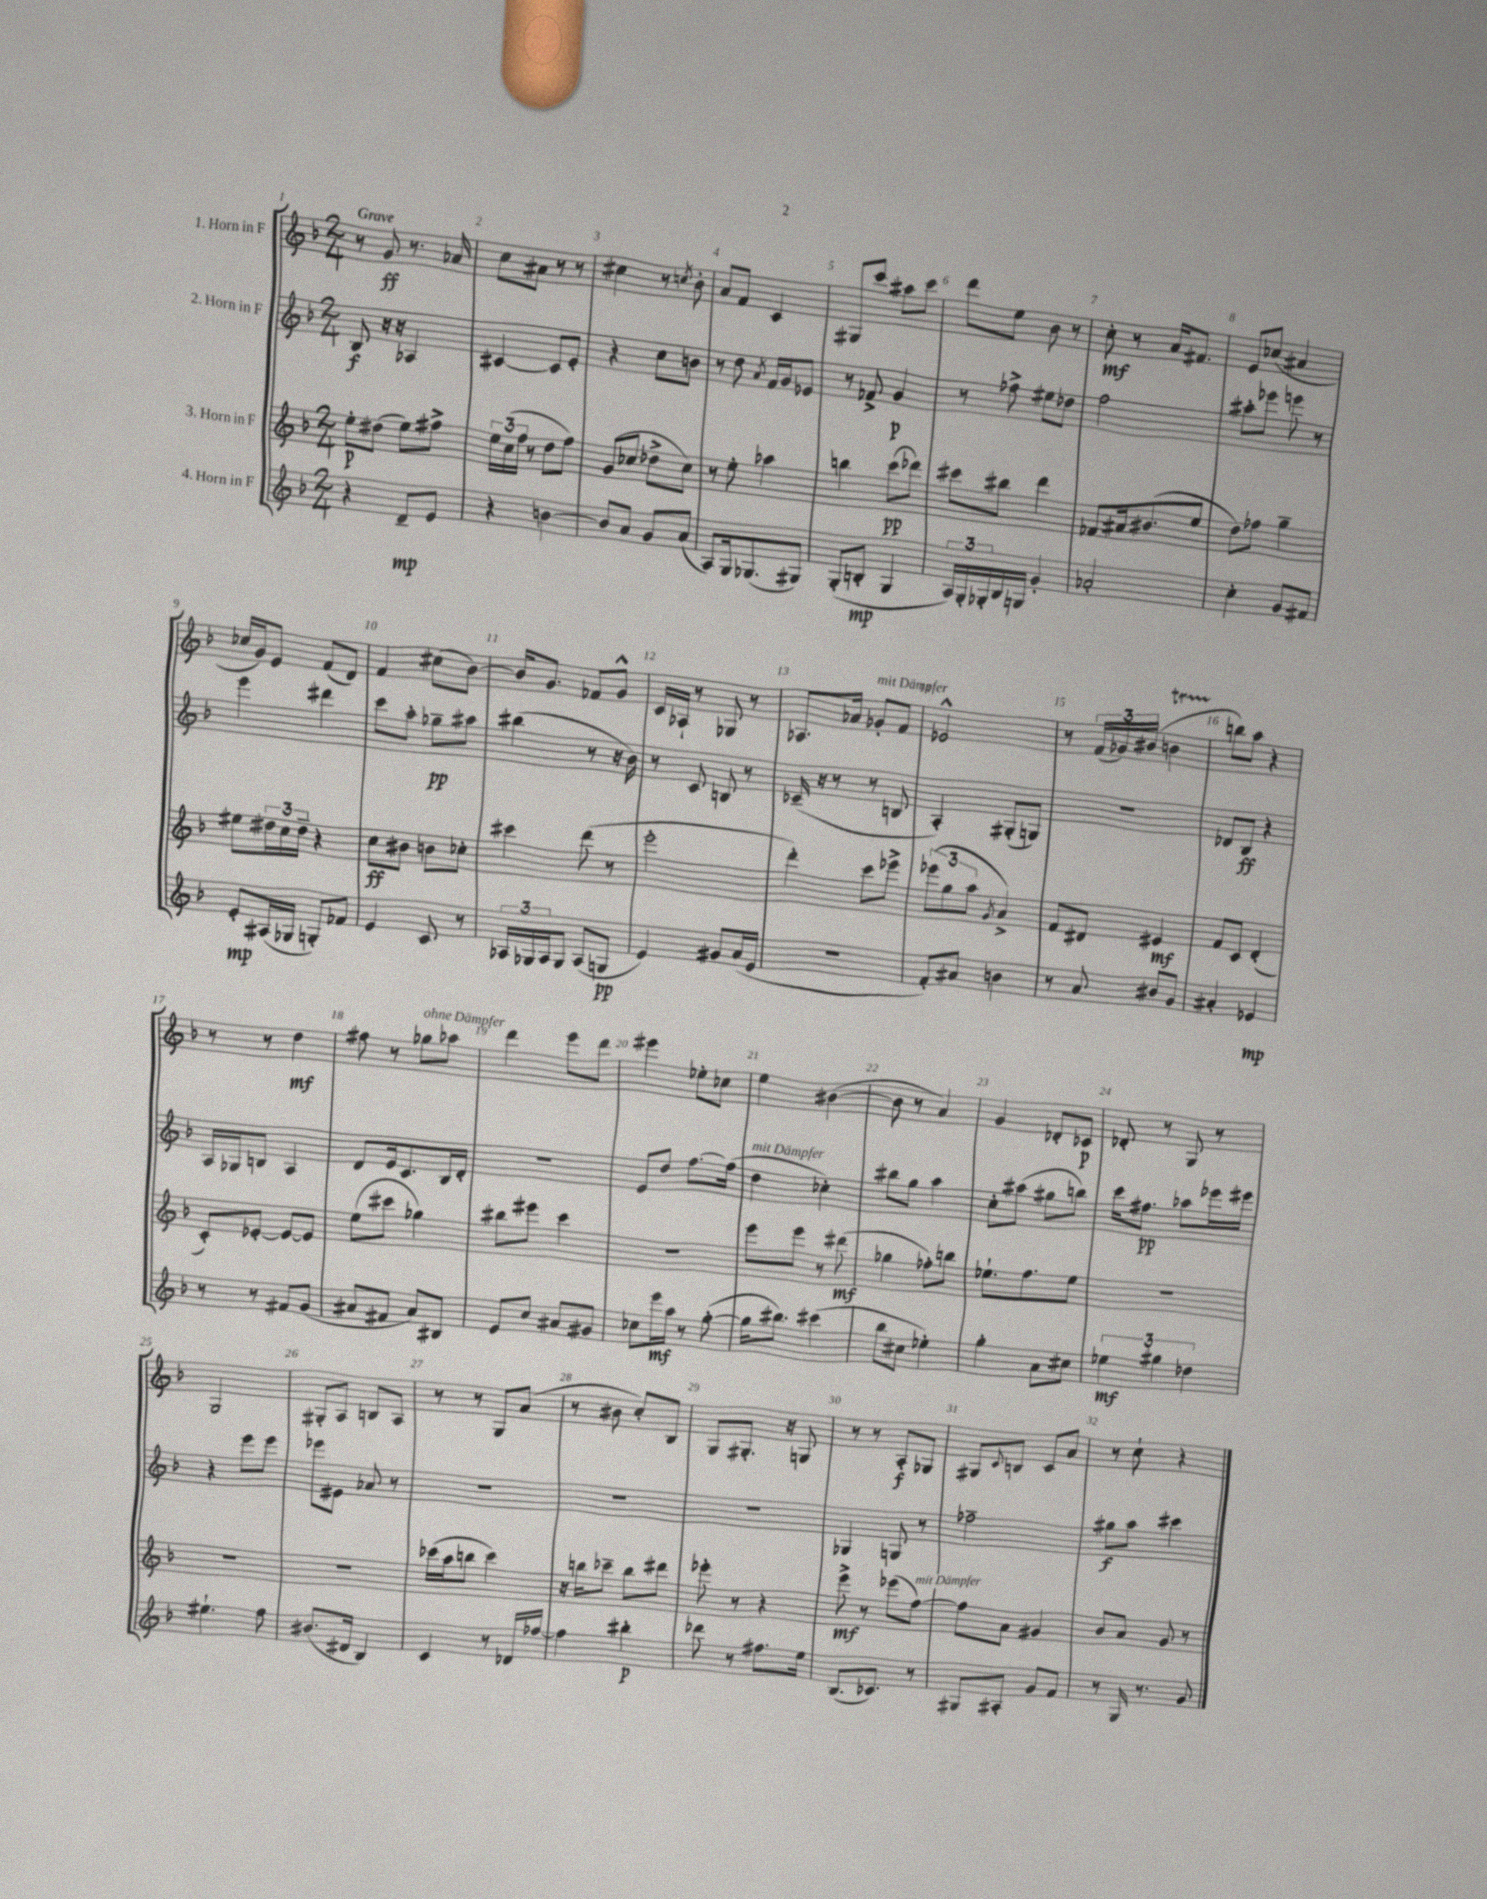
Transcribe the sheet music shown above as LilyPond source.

<<
\new StaffGroup <<
\new Staff = "s0" \with { instrumentName = "1. Horn in F" } {
    \clef treble \key f \major \numericTimeSignature \time 2/4 \tempo "Grave"
    r8 g'8\ff r8. aes'16 |
    c''8 ais'8 r8 r8 |
    cis''4 r8 \acciaccatura { c''8 } bes'8-. |
    a'8 f'8 c'4 |
    gis8 c'''8 ais''8 c'''8 |
    d'''8 e''8 bes'8 r8 |
    c''8-.\mf r8 a'16 fis'8. |
    e'8 ces''8( ais'4 |
    ces''16 g'16) e'8 f'8( d'8) |
    f'4 cis''8( bes'8~) |
    bes'16 g'8. fes'8 g'8-^ |
    c'16 aes16-! r8 ges8 r8 |
    aes8. aes'16 ges'8-.^\markup { \italic "mit Dämpfer" } f'8 |
    ees'2-^ |
    r8 \tuplet 3/2 { f'16( ges'16) bis'16( } b'4\startTrillSpan |
    b''8\stopTrillSpan) a''8 r4 |
    r8 r8 d''4\mf |
    fis''8 r8 ges''8^\markup { \italic "ohne Dämpfer" } aes''8 |
    d'''4 e'''8 d'''8 |
    eis'''4 ees''8-. ces''8 |
    e''4 bis'4~( |
    bis'8 r8 a'4) |
    g'4 des'8-. ces'8\p |
    des'8-. r8 g8 r8 |
    g2 |
    gis8-. a8 b8 a8 |
    r8 r8 g8 a'8( |
    r8 bis'8 c''8-.) bes8 |
    g8 gis8.-. r16 g8 |
    r8 r8 a8-.\f ges8 |
    gis8 \appoggiatura { c'8 } b8 c'8 a'8 |
    r8 c''8-! r4 \bar "|." |
}
\new Staff = "s1" \with { instrumentName = "2. Horn in F" } {
    \clef treble \key f \major \numericTimeSignature \time 2/4
    bes8\f r16 r16 aes4 |
    cis'4~ cis'8 e'8-. |
    r4 c''8 b'8 |
    r8 d''8 \acciaccatura { a'8 } f'16 g'16 ees'8 |
    r8 fes'8-> g'4\p |
    r8 fes''8-> eis''8 des''8 |
    f''2 |
    ais''8-. ees'''8 e'''8 r8 |
    e'''4 dis'''4 |
    c'''8 a''8-. ges''8--\pp ais''8 |
    bis''4( r8 r16 bes'16) |
    r8 c'8 b8 r8 |
    ces'16--( r16 r8 r8 b8 |
    a4-.) gis8-.( g8) |
    r2 |
    des'8 bes8\ff r4 |
    a16 ges16 b8 a4 |
    d'8 e'16 c'8. bes16 d'16-. |
    r2 |
    e'8 d''8 f''8.~ f''16( |
    d''4^\markup { \italic "mit Dämpfer" } ces''4-.) |
    bis''8 g''8 a''4 |
    c''8-. ais''8( gis''8 b''8) |
    c'''16 fis''8.\pp aes''8 ees'''16 eis'''16 |
    r4 e'''8 e'''8 |
    ees'''8 eis'8 aes'8 r8 |
    R2 |
    R2 |
    R2 |
    ges4 g8 r8 |
    fes''2-- |
    gis''8\f a''8 cis'''4 \bar "|." |
}
\new Staff = "s2" \with { instrumentName = "3. Horn in F" } {
    \clef treble \key f \major \numericTimeSignature \time 2/4
    e''8-.\p dis''8( e''8) fis''8-> |
    \tuplet 3/2 { e''16 c''16( f''16 } r8 d''8 f''8) |
    g'8( ces''8 des''8-> ces''8) |
    r8 e''8-. aes''4 |
    b''4 c'''8\pp( des'''8) |
    cis'''8 bis''8 d'''4 |
    fes'8 ais'16 bis'8.( e''8 |
    d''8) fes''8 g''4-- |
    eis''8 \tuplet 3/2 { dis''16 c''16 dis''16-- } r4 |
    c''8\ff bis'8 b'8 ces''8-. |
    cis'''4 d'''8( r8 |
    e'''2-. |
    d'''4-.) c'''8 ees'''8-> |
    \tuplet 3/2 { ees'''8( g''8 a''8 } \acciaccatura { g'8 } a'4->) |
    f'8 dis'8 eis'4\mf |
    f'8 c'8 d'4-.( |
    c'8-.) ees'8~-. ees'8~ ees'8 |
    e''8( cis'''8 ges''4) |
    bis''8 eis'''8 c'''4 |
    R2 |
    e'''8 e'''8 r8 dis'''8\mf( |
    ges''4 fes''8-.) b''8 |
    ees''8.-! f''8. ees''8 |
    R2 |
    R2 |
    R2 |
    ces'''16( a''16 b''8 ces'''4) |
    r16 b''16 ces'''8-- b''8 dis'''8 |
    ees'''8-. r8 r4 |
    e'''8->\mf r8 ees'''8( f''8~^\markup { \italic "mit Dämpfer" }) |
    f''8 a'8 gis'4 |
    bes'8 a'8 g'8 r8 \bar "|." |
}
\new Staff = "s3" \with { instrumentName = "4. Horn in F" } {
    \clef treble \key f \major \numericTimeSignature \time 2/4
    r4 d'8--\mp e'8 |
    r4 b'4~ |
    b'8 a'8 g'8 a'8( |
    a8) g16 ges8.( gis8) |
    g8-.( b8-.\mp g4 |
    \tuplet 3/2 { a16) g16-. ges16-. } bes16 g16 g'4-. |
    aes'2-. |
    c''4-. g'8 fis'8 |
    e'8-.\mp ais16( ges16 g8-.) fes'8 |
    e'4 c'8 r8 |
    \tuplet 3/2 { aes16 ges16 aes16 } ges8 aes8( g8\pp |
    e'4) gis'8 a'16( e'16 |
    r2 |
    f'8-.) ais'8 b'4 |
    r8 a'8 bis'8 g'8 |
    ais'4-. ees'4\mp |
    r8 r8 fis'8 g'8( |
    ais'8 fis'8 ais'8) bis8 |
    e'8 c''8 ais'8 gis'8 |
    ces''8 e'''16\mf a''16 r8 g''8~-.( |
    g''16 bis''8.) cis'''4( |
    bes''8 cis''8 ees''4-.) |
    g''4-. a'8 cis''8 |
    \tuplet 3/2 { ees''4\mf gis''4 des''4 } |
    eis''4.-! f''8 |
    bis'8.( dis'16 bes4) |
    c'4 r8 des'16 fes''16~ |
    fes''4 bis''4-.\p |
    des'''8 r8 fis''8. e''16 |
    bes8.( ces'8.) r8 |
    gis8 ais8-. g'8 f'8 |
    r8 g16 r8. g'8 \bar "|." |
}
>>
>>
\layout { \context { \Score \override BarNumber.break-visibility = ##(#f #t #t) barNumberVisibility = #all-bar-numbers-visible } }
